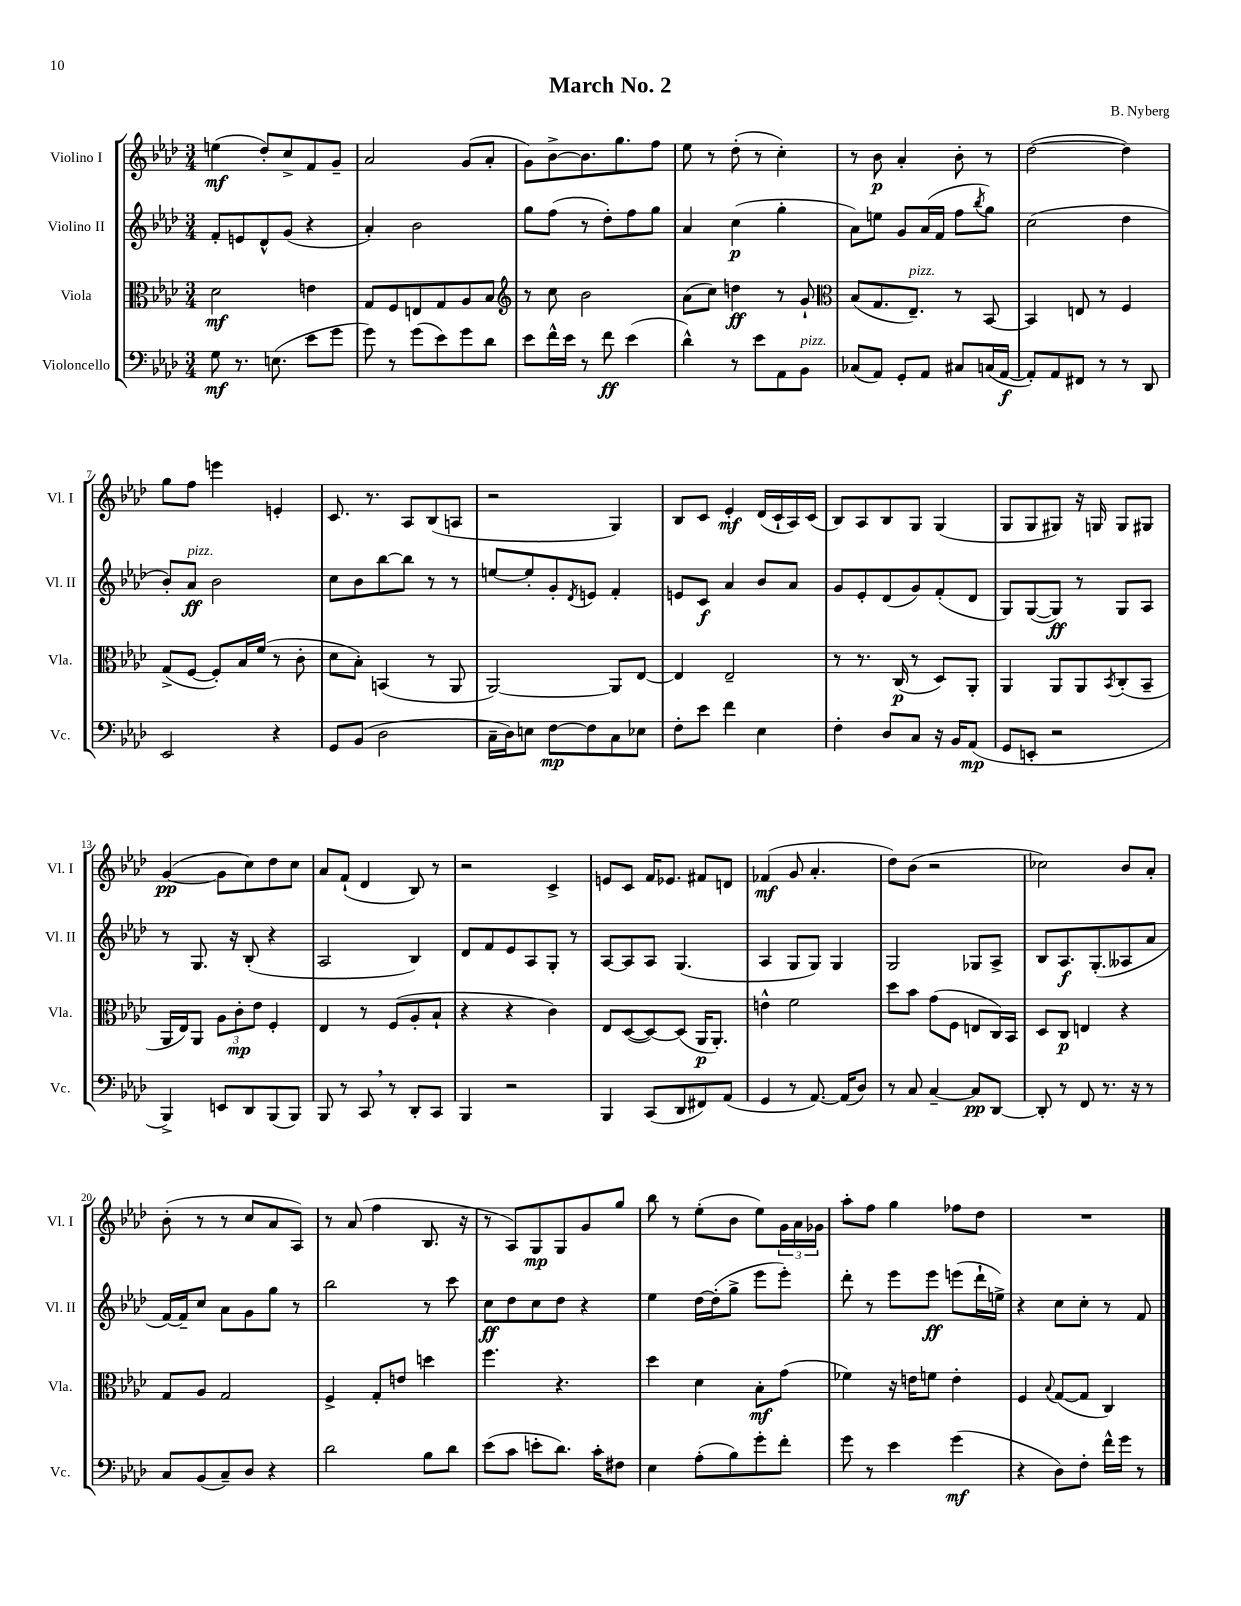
\header { title = "March No. 2" composer = "B. Nyberg" }
<<
\new StaffGroup <<
\new Staff = "s0" \with { instrumentName = "Violino I" shortInstrumentName = "Vl. I" } {
    \clef treble \key aes \major \numericTimeSignature \time 3/4
    e''4\mf( des''8-.) c''8-> f'8 g'8-- |
    aes'2 g'8( aes'8-. |
    g'8) bes'8~-> bes'8. g''8. f''8 |
    ees''8 r8 des''8-.( r8 c''4-.) |
    r8 bes'8\p aes'4-. bes'8-. r8 |
    des''2~( des''4) |
    g''8 f''8 e'''4 e'4-. |
    c'8. r8. aes8 bes8( a8 |
    r2 g4) |
    bes8 c'8 ees'4-.\mf des'16( c'16-! aes16) c'16( |
    bes8) aes8 bes8 g8 g4( |
    g8 g8 gis8) r16 g16 g8 gis8 |
    g'4~\pp( g'8 c''8) des''8 c''8 |
    aes'8 f'8-!( des'4 bes8) r8 |
    r2 c'4-> |
    e'8 c'8 f'16 ees'8. fis'8 d'8 |
    fes'4\mf( g'8 aes'4.-. |
    des''8) bes'8( r2 |
    ces''2) bes'8 aes'8-. |
    bes'8-.( r8 r8 c''8 aes'8 aes8) |
    r8 aes'8( f''4 bes8. r16 |
    r8 aes8) g8\mp g8 g'8 g''8 |
    bes''8 r8 ees''8-.( bes'8 ees''8) \tuplet 3/2 { g'16 aes'16 ges'16 } |
    aes''8-. f''8 g''4 fes''8 des''8 |
    R2. \bar "|." |
}
\new Staff = "s1" \with { instrumentName = "Violino II" shortInstrumentName = "Vl. II" } {
    \clef treble \key aes \major \numericTimeSignature \time 3/4
    f'8-. e'8 des'8-^ g'8( r4 |
    aes'4-.) bes'2 |
    g''8 f''8( r8 des''8-.) f''8 g''8 |
    aes'4 c''4\p( g''4-. |
    aes'8) e''8 g'8 aes'16( f'16 f''8 \acciaccatura { bes''8 } g''8) |
    c''2( des''4 |
    bes'8-.) aes'8\ff^\markup { \italic "pizz." } bes'2 |
    c''8 bes'8 bes''8~ bes''8 r8 r8 |
    e''8~ e''8-. g'8-. \acciaccatura { des'8 } e'8 f'4-. |
    e'8 c'8\f aes'4 bes'8 aes'8 |
    g'8 ees'8-. des'8( g'8) f'8-.( des'8 |
    g8) g8~( g8\ff) r8 g8 aes8 |
    r8 g8. r16 bes8-.( r4 |
    aes2 bes4) |
    des'8 f'8 ees'8 aes8 g8-. r8 |
    aes8~ aes8 aes8 g4.( |
    aes4 g8 g8) g4 |
    g2 ges8 aes8-> |
    bes8 aes8.\f g8.-.( aeses8 aes'8 |
    f'16~) f'16-- c''8 aes'8 g'8 g''8 r8 |
    bes''2 r8 c'''8 |
    c''8\ff des''8 c''8 des''8 r4 |
    ees''4 des''16~ des''16-.( g''8-> ees'''8 ees'''8-.) |
    des'''8-. r8 ees'''8 ees'''8\ff e'''8( des'''16-! e''16->) |
    r4 c''8 c''8-. r8 f'8 \bar "|." |
}
\new Staff = "s2" \with { instrumentName = "Viola" shortInstrumentName = "Vla." } {
    \clef alto \key aes \major \numericTimeSignature \time 3/4
    des'2\mf e'4 |
    g8 f8 e8 g8 aes8 bes8 |
    \clef treble r8 c''8 bes'2 |
    aes'8( c''8) d''4\ff r8 g'8-! |
    \clef alto bes8( g8. ees8.--^\markup { \italic "pizz." }) r8 bes,8~ |
    bes,4 e8 r8 f4 |
    g8->( f8~ f8-.) bes16 f'16( r8 c'8-. |
    des'8 bes8-.) b,4( r8 aes,8 |
    aes,2~) aes,8 ees8~ |
    ees4 ees2-- |
    r8 r8. c16\p( r8 des8) aes,8-. |
    aes,4 aes,8 aes,8 \acciaccatura { bes,8 } c8-.( bes,8-- |
    aes,16 ees16) aes,8 \tuplet 3/2 { aes8 c'8-.\mp ees'8 } f4-. |
    ees4 r8 f8( aes8-. bes8-! |
    r4 r4 c'4) |
    ees8 des8~( des8~) des8( aes,16\p aes,8.-.) |
    e'4-^ f'2 |
    des''8 bes'8 g'8( f8 e8 c16) bes,16 |
    des8 c8\p e4 r4 |
    g8 aes8 g2 |
    f4-> g8-. e'8 d''4 |
    f''4. r4. |
    des''4 des'4 bes8-.\mf g'8( |
    fes'4) r16 e'16 f'8 e'4-. |
    f4 \appoggiatura { bes8 } g8~( g8 c4) \bar "|." |
}
\new Staff = "s3" \with { instrumentName = "Violoncello" shortInstrumentName = "Vc." } {
    \clef bass \key aes \major \numericTimeSignature \time 3/4
    g8\mf r8. e8.( ees'8 g'8 |
    g'8) r8 g'8( ees'8) g'8 des'8 |
    ees'8 f'16-^ ees'16 r8 f'8\ff ees'4( |
    des'4-^) r8 ees'8 aes,8 bes,8^\markup { \italic "pizz." } |
    ces8( aes,8) g,8-. aes,8 cis8 c16( aes,16~\f |
    aes,8-.) aes,8 fis,8 r8 r8 des,8 |
    ees,2 r4 |
    g,8 bes,8( des2 |
    c16-- des16) e8 f8~\mp f8 c8 ees8 |
    f8-. ees'8 f'4 ees4 |
    f4-. des8 c8 r16 bes,16 aes,8\mp( |
    g,8 e,8-. r2 |
    bes,,4->) e,8 des,8 bes,,8( bes,,8) |
    bes,,8 r8 c,8 \breathe r8 des,8-. c,8 |
    bes,,4 r2 |
    bes,,4 c,8( des,8 fis,8) aes,8( |
    g,4 r8 aes,8.~) aes,16( des8) |
    r8 c8 c4~-- c8\pp des,8~ |
    des,8-. r8 f,8 r8. r16 r8 |
    c8 bes,8( c8--) des8 r4 |
    des'2 bes8 des'8 |
    ees'8( c'8 e'8-. des'8.) c'16-. fis8 |
    ees4 aes8-.( bes8) g'8-. f'8-. |
    g'8 r8 ees'4 g'4\mf( |
    r4 des8) f8-. f'16-^ g'16 r8 \bar "|." |
}
>>
>>
